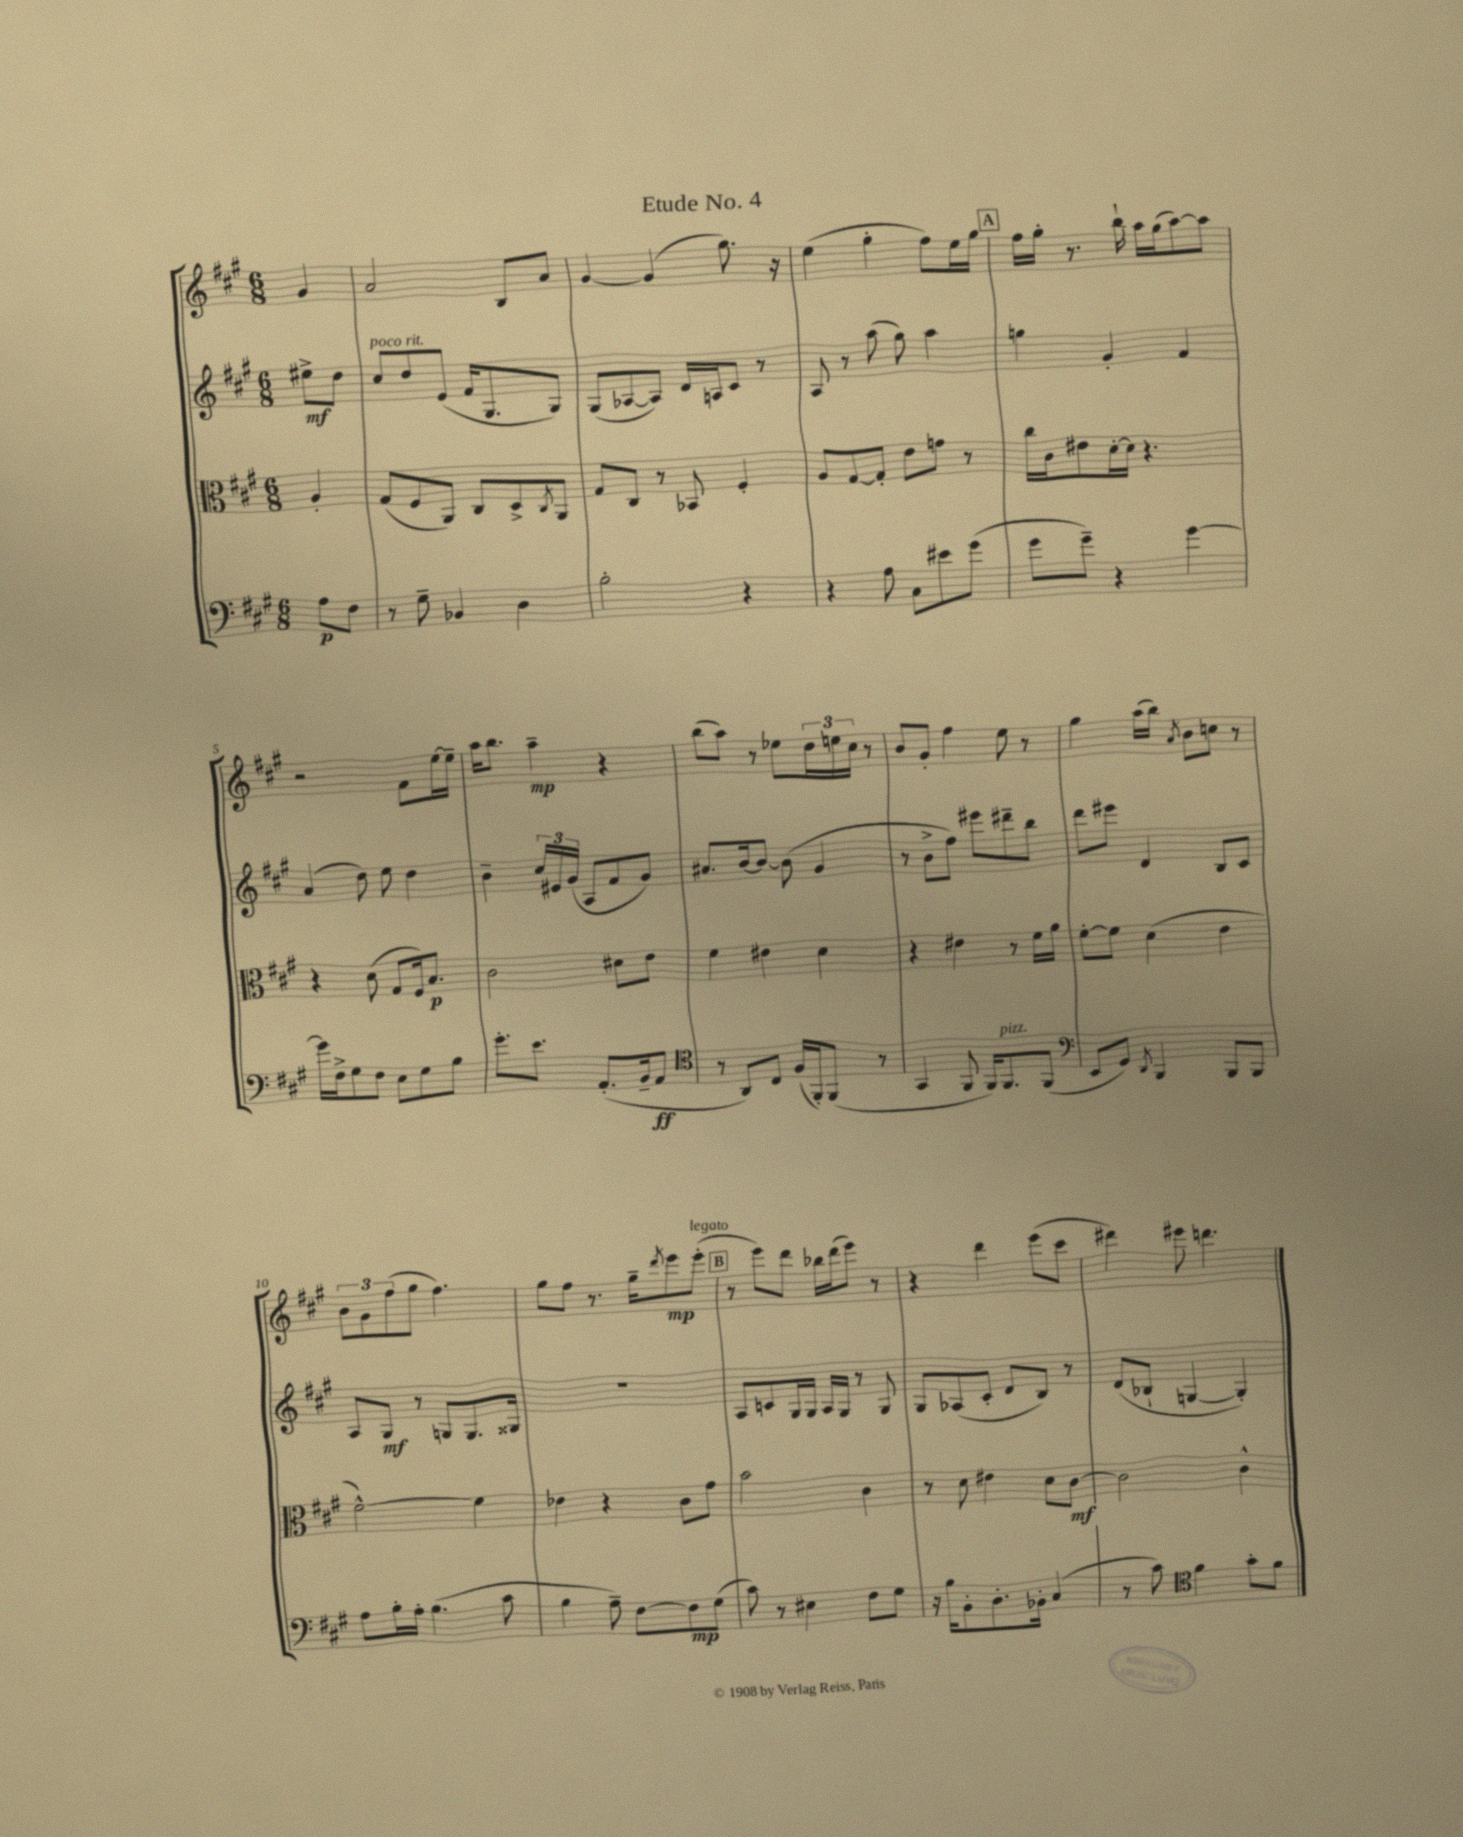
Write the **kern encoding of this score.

**kern	**kern	**kern	**kern
*staff4	*staff3	*staff2	*staff1
*clefF4	*clefC3	*clefG2	*clefG2
*k[f#c#g#]	*k[f#c#g#]	*k[f#c#g#]	*k[f#c#g#]
*M6/8	*M6/8	*M6/8	*M6/8
8A\L	4A'/	8ee#^\L	4g#/
8F#\J	.	8dd\J	.
=	=	=	=
8r	(8G#/L	8cc#/L	2a/
8G#~\	8F#/	8dd/	.
4BB-/	8AA/J)	(8e/J	.
.	8C#/L	16f#/LK	.
.	.	8.G#/	.
4D\	8D^/	.	8B/L
.	8qC#/	.	.
.	8AA/J	8G#/J)	8a/J
=	=	=	=
2B'\	8G#/L	(8G#/L	[4g#/
.	8C#/J	[8A-/	.
.	8r	8A-/]J)	(4g#/]
.	8BB-/	16d/LL	.
.	.	16A/J	.
4r	4F#'/	8c#/J	8.gg#\)
.	.	8r	.
.	.	.	16r
=	=	=	=
4r	8A/L	8A/	(4ee\
.	[8G#/	8r	.
8A\	8G#'/]J	(8aa\	4gg#'\
8C#\L	8e\L	8gg#\)	.
8e#\	8g\J	4aa\	8ff#\L)
(8g#\J	8r	.	16ee\L
.	.	.	16gg#\JJ
=	=	=	=
8g#\L	16cc#\LL	4gg\	16ff#\LL
.	16c#\J	.	16gg#'\JJ
8g#~\J)	8e#\	.	8.r
4r	[16d'\L	4g#'/	.
.	16d\]JJ	.	16bb`\
.	4.r	.	16aa\LL
.	.	.	(16gg#\J
[4g#\	.	4f#/	[8aa\)
.	.	.	8aa\]J
=	=	=	=
16g#\]LL	4r	(4a/	2r
16F#^\J	.	.	.
8G#\	.	.	.
8F#\J	(8d\	8dd\)	.
8E\L	8G#/L	8ee\	.
8G#\	16F#/k)	4dd\	8f#\L
.	8.B/J	.	.
8B\J	.	.	[16ee\L
.	.	.	16ee~\]JJ
=	=	=	=
8.g#'\L	2c#\	4b~\	16aa\LK
.	.	.	8.bb\J
8.e\J	.	.	.
.	.	24cc#/LL	4aa~\
.	.	24e#/	.
.	.	(24g#/JJ	.
(8.AA'/L	.	8A/L	.
.	8d#\L	8f#/	4r
16BB~/k	.	.	.
8AA/J	8e\J	8g#/J)	.
=	=	=	=
*clefC4	*	*	*
8r	4f#\	8.a#/L	(8bb\L
8AA/L)	.	.	8aa\J)
.	.	[16b/k	.
8C#/J	4e#\	8b/_J	8r
(16F#/LL	.	(8b\]	8ee-\L
16FF#'/J)	.	.	.
(8FF#/J	4d\	4g#/	24dd\L
.	.	.	24ee\
.	.	.	24cc#\JJ
8r	.	.	8r
=	=	=	=
4GG#/	4r	8r	8b/L
.	.	8b^\L	8g#'/J
8FF#/	4e#\	8ff#\J)	4ff#\
16FF#/LK)	.	8eee#\L	.
8.FF#/	.	.	.
.	8r	8ddd#~\	8ee\
(8FF#/J	16f#\LL	8bb\J	8r
.	16a\JJ	.	.
=	=	=	=
*clefF4	*	*	*
8EE/L	[8f#'\L	8ddd\L	4gg#\
8GG#/J)	8f#\]J	8eee#\J	.
8qDD/	.	.	.
4BBB/	(4d\	4d/	(16aa\LL
.	.	.	16bb\JJ)
.	.	.	8qa/
.	.	.	8b\L
8BBB/L	4e\	8B/L	8cc\J
8BBB/J	.	8c#/J	8r
=	=	=	=
8A\L	[2f#^^\)	8A/L	12b\L
.	.	.	12g#\
16B'\L	.	8G#/J	.
.	.	.	(12ff#\
16A'\JJ	.	.	.
(4.B\	.	8r	8gg#\J
.	.	8G/L	4.ff#\)
.	4f#\]	8.G/	.
8c#\	.	.	.
.	.	16G##/Jk	.
=	=	=	=
4B\	4e-\	2.r	8gg#\L
.	.	.	8ff#\J
8A~\)	4r	.	8.r
[8F#\L	.	.	.
.	.	.	16gg#~\LK
.	.	.	8qddd/
8F#\]	8c#\L	.	8eee\
(8G#\J	8g#\J	.	(8eee'\J
=	=	=	=
8c#\)	2b\	8A/L	8r
8r	.	8c/	8eee\L)
4E#\	.	16G#/L	8ddd\J
.	.	16G#/JJ	.
.	.	16A/LL	16bb-\LL
.	.	16G#/JJ	(16ddd\J
8F#\L	4c#\	8r	8eee\J)
8G#\J	.	8G#/	8r
=	=	=	=
16r	8r	8G#/L	4r
16B\LK	.	.	.
8BB'\	8d\	(8A-/	.
8.D'\	4e#\	8c#'/J	4ddd\
.	.	8d/L	.
16BB-'\Jk	.	.	.
(4C#/	8d\L	8B/J)	(8eee\L
.	[8c#\J	8r	8ccc#\J
=	=	=	=
8r	2c#\]	(8d/L	4ddd#\)
8c#\)	.	8B-`/J	.
*clefC4	*	*	*
4f#\	.	[4G/	8eee#\
.	.	.	4.ddd\
8g#'\L	4c#^^\	4G'/])	.
8f#\J	.	.	.
==	==	==	==
*-	*-	*-	*-
